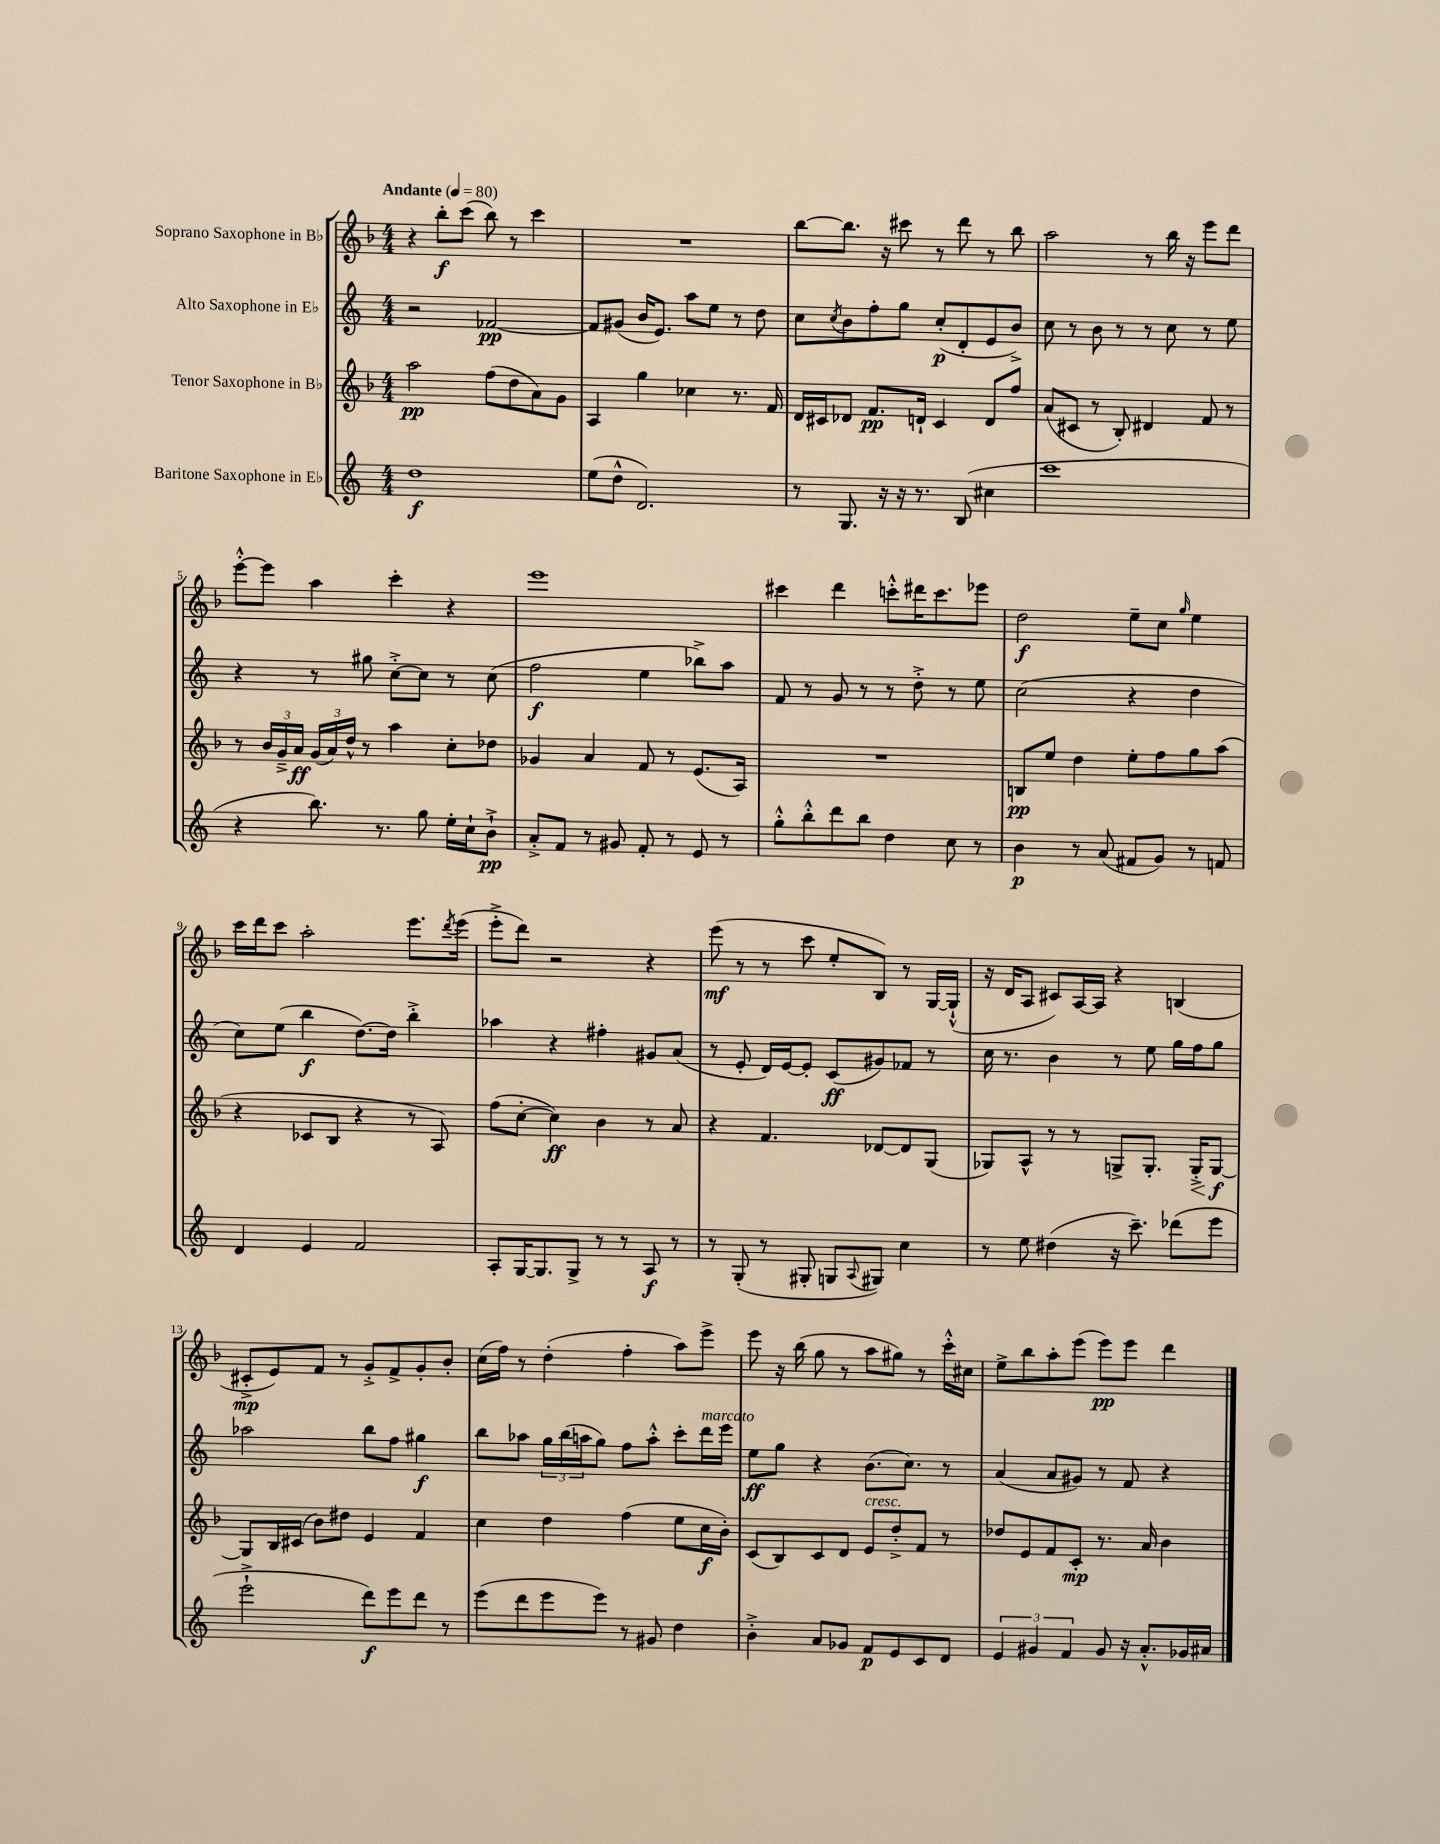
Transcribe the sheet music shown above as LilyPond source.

<<
\new StaffGroup <<
\new Staff = "s0" \with { instrumentName = "Soprano Saxophone in Bb" } {
    \clef treble \key f \major \numericTimeSignature \time 4/4 \tempo "Andante" 4 = 80
    r4 bes''8-.\f c'''8( bes''8) r8 c'''4 |
    R1 |
    bes''8~ bes''8. r16 cis'''8 r8 d'''8 r8 bes''8 |
    a''2 r8 bes''16 r16 e'''8 d'''8 |
    e'''8~-.-^ e'''8 a''4 c'''4-. r4 |
    e'''1 |
    cis'''4 d'''4 c'''8-.-^ dis'''16 c'''8. ees'''8 |
    d''2\f e''8-- c''8 \grace { g''16 } e''4 |
    c'''16 d'''16 c'''8 a''2-. e'''8. \acciaccatura { d'''8 } e'''16( |
    e'''8-.-> d'''8) r2 r4 |
    e'''8\mf( r8 r8 c'''8 e''8-. bes8) r8 g16~ g16-!-^( |
    r16 d'16 a8 cis'8) a16~ a16 r4 b4( |
    cis'8-.->\mp e'8) f'8 r8 g'8-.-> f'8-> g'8-. bes'8-. |
    c''16( f''16) r8 d''4-.( f''4-. a''8) e'''8-> |
    e'''8 r16 bes''16( g''8 r8 a''8 gis''8) r8 c'''16-.-^ cis''16 |
    e''8-> bes''8 a''8-. e'''8( e'''8\pp) e'''8 d'''4 \bar "|." |
}
\new Staff = "s1" \with { instrumentName = "Alto Saxophone in Eb" } {
    \clef treble \key c \major \numericTimeSignature \time 4/4
    r2 fes'2~\pp |
    fes'8 gis'8( b'16 e'8.) a''8 e''8 r8 d''8 |
    c''8 \acciaccatura { c''8 } b'8 f''8-. g''8 c''8-.\p( d'8-. e'8 b'8->) |
    c''8 r8 b'8 r8 r8 c''8 r8 e''8 |
    r4 r8 gis''8 c''8~-.-> c''8 r8 c''8( |
    f''2\f e''4 bes''8->) a''8 |
    f'8 r8 g'8 r8 r8 d''8-.-> r8 e''8 |
    c''2( r4 d''4 |
    c''8) e''8( b''4\f d''8.~) d''16 b''4-.-> |
    aes''4 r4 fis''4-. gis'8 a'8( |
    r8 e'8-. d'16) e'16~ e'8-. c'8\ff( gis'8) fes'8 r8 |
    c''16 r8. b'4 r8 e''8 g''16 f''16 g''8 |
    aes''2 b''8 f''8 gis''4\f |
    b''8 aes''8 \tuplet 3/2 { g''16 b''16( a''16 } g''8) f''8 a''8-.-^ c'''8-. d'''16^\markup { \italic "marcato" } e'''16 |
    e''8\ff g''8 r4 b'8.( c''8.) r8 |
    a'4( a'8 gis'8) r8 f'8 r4 \bar "|." |
}
\new Staff = "s2" \with { instrumentName = "Tenor Saxophone in Bb" } {
    \clef treble \key f \major \numericTimeSignature \time 4/4
    a''2\pp f''8( d''8 a'8) g'8 |
    a4 g''4 ces''4 r8. f'16 |
    d'16 cis'16 des'8 f'8.\pp d'16-! cis'4 d'8 f''8 |
    a'8( cis'8 r8 bes8-.) dis'4 f'8 r8 |
    r8 \tuplet 3/2 { bes'16 g'16---> a'16\ff } \tuplet 3/2 { g'16( a'16) d''16-^ } r8 a''4 c''8-. des''8 |
    ges'4 a'4 f'8 r8 e'8.( a16) |
    R1 |
    b8\pp e''8 d''4 e''8-. f''8 g''8 a''8( |
    r4 ces'8 bes8 r4 r8 a8) |
    f''8( c''8~-. c''4\ff) bes'4 r8 a'8 |
    r4 f'4. des'8~ des'8 g8( |
    ges8) a8-^ r8 r8 g8-> g8.-. g16-.->\< g8~\f\! |
    g8 bes16 cis'16( bes'8) dis''8 e'4 f'4 |
    c''4 d''4 f''4( e''8 c''16\f bes'16-.) |
    c'8( bes8) c'8 d'8 e'8^\markup { \italic "cresc." } d''8-.-> f'8 r8 |
    des''8 e'8 f'8 c'8-.\mp r8. a'16 bes'4 \bar "|." |
}
\new Staff = "s3" \with { instrumentName = "Baritone Saxophone in Eb" } {
    \clef treble \key c \major \numericTimeSignature \time 4/4
    d''1\f |
    e''8( d''8-^ d'2.) |
    r8 g8. r16 r16 r8. b8( cis''4 |
    c'''1 |
    r4 b''8.) r8. g''8 e''16-. c''16-! b'8-!->\pp |
    a'8-.-> f'8 r8 gis'8 f'8-. r8 e'8 r8 |
    g''8-.-^ b''8-.-^ d'''8 b''8 d''4 c''8 r8 |
    b'4\p r8 a'8( fis'8 g'8) r8 f'8 |
    d'4 e'4 f'2 |
    a8-. g16~ g8. g8-> r8 r8 a8\f r8 |
    r8 g8-.( r8 gis8-. g8 \appoggiatura { a8 } gis8) c''4 |
    r8 e''8 dis''4( r16 c'''8.--) des'''8( e'''8 |
    e'''2-!-> d'''8\f) e'''8 d'''8 r8 |
    e'''8( d'''8 e'''8 e'''8) r8 gis'8 d''4 |
    b'4-.-> a'8 ges'8 f'8\p e'8 c'8 d'8 |
    \tuplet 3/2 { e'4 gis'4 f'4 } gis'8 r16 a'8.-.-^ ges'16 ais'16 \bar "|." |
}
>>
>>
